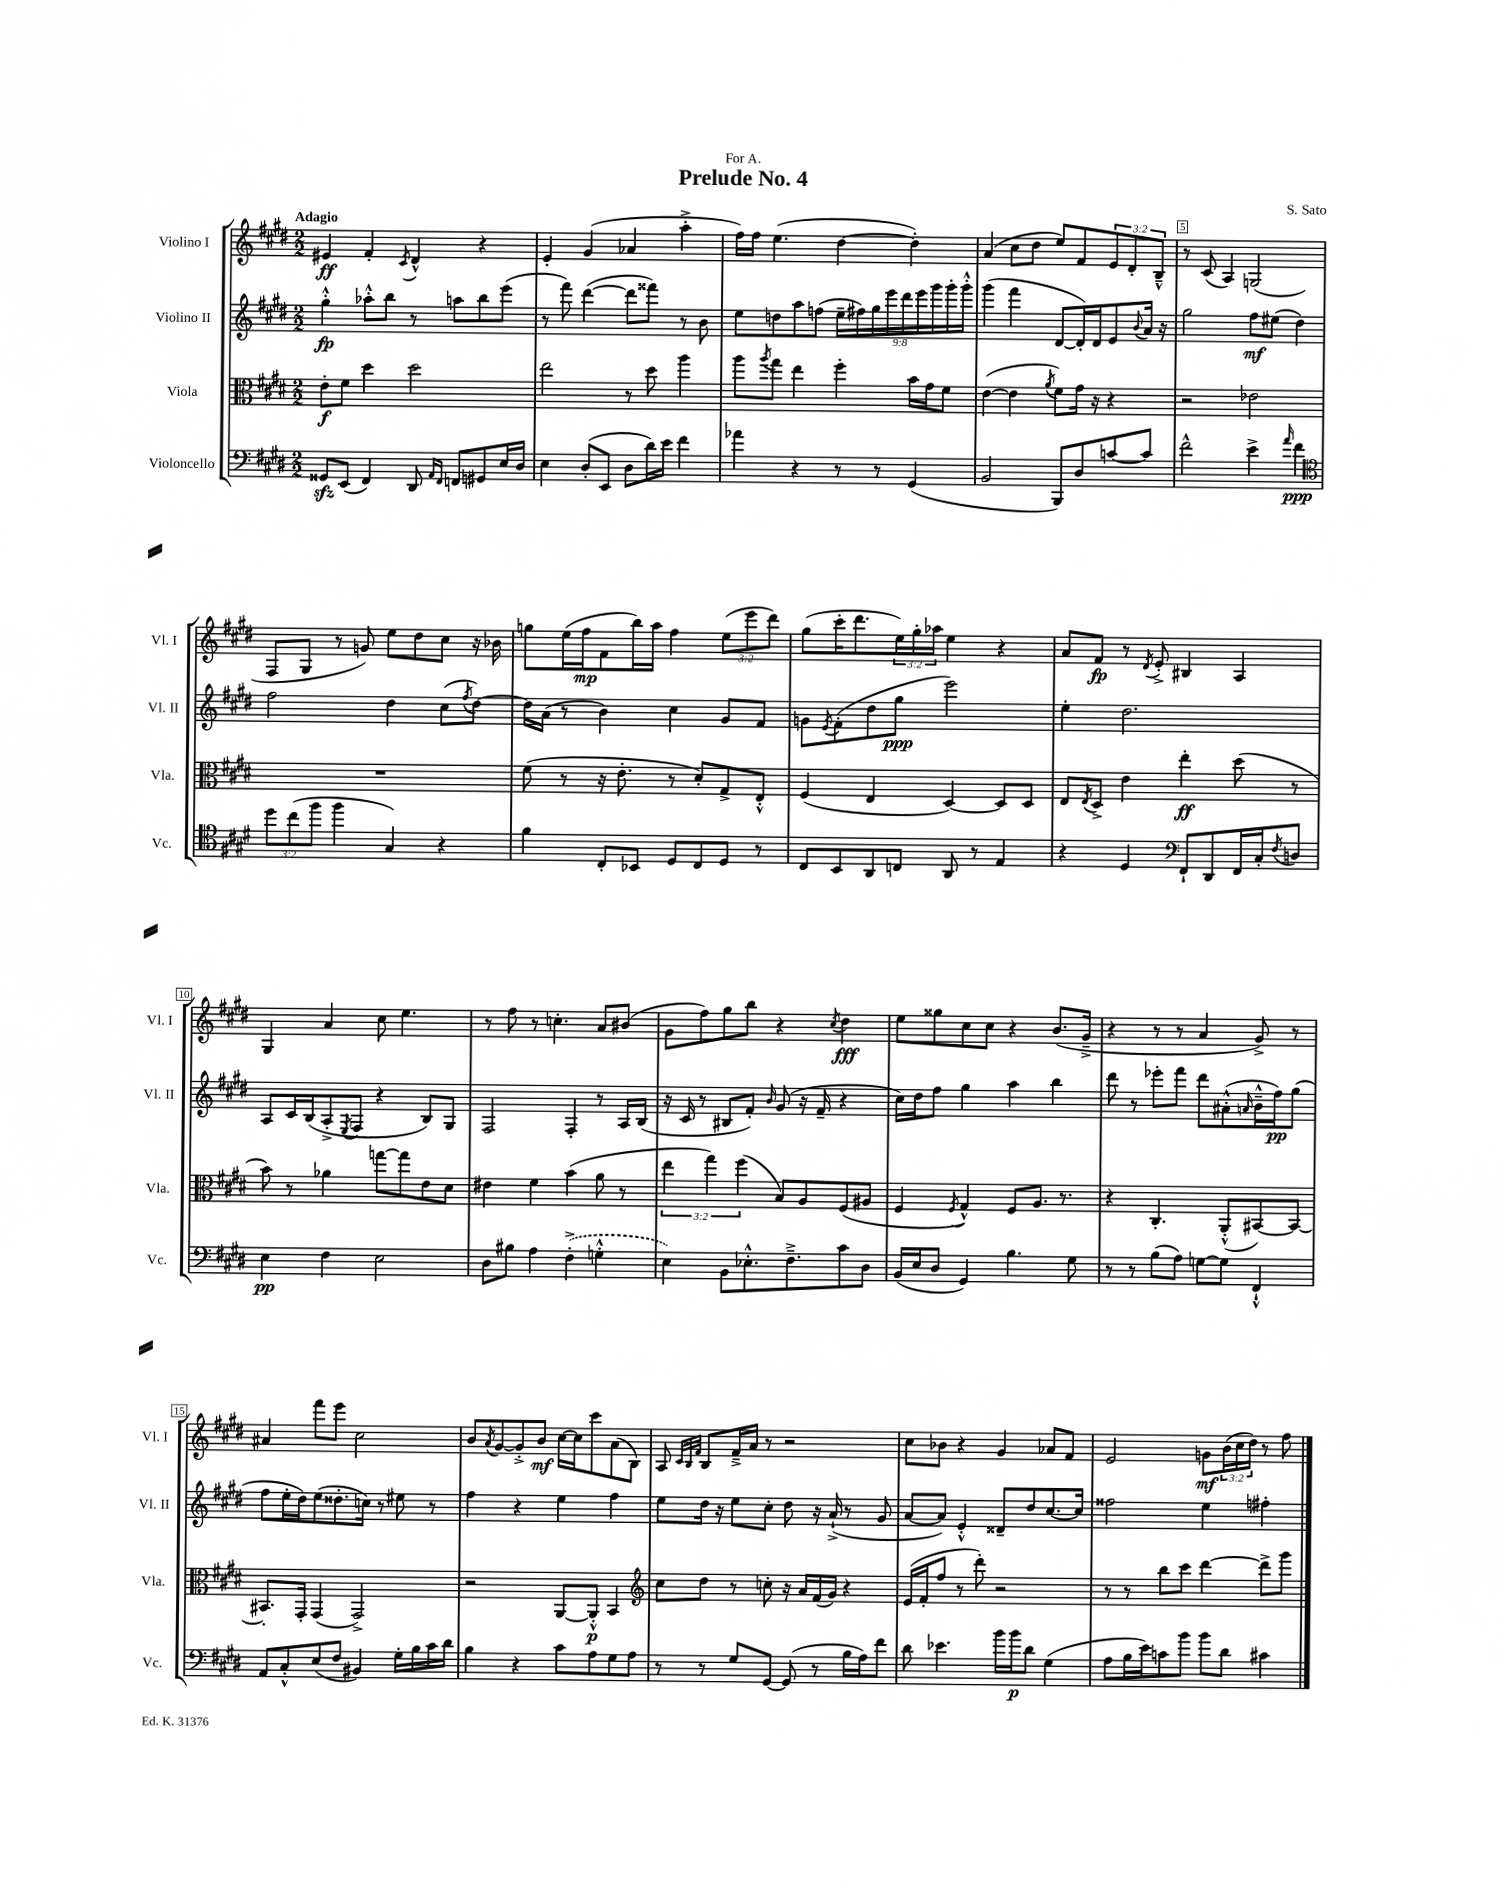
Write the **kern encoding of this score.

**kern	**dynam	**kern	**dynam	**kern	**dynam	**kern	**dynam
*part4	*part4	*part3	*part3	*part2	*part2	*part1	*part1
*staff4	*staff4	*staff3	*staff3	*staff2	*staff2	*staff1	*staff1
*I"Violoncello	*	*I"Viola	*	*I"Violino II	*	*I"Violino I	*
*I'Vc.	*	*I'Vla.	*	*I'Vl. II	*	*I'Vl. I	*
*clefF4	*	*clefC3	*	*clefG2	*	*clefG2	*
*k[f#c#g#d#]	*	*k[f#c#g#d#]	*	*k[f#c#g#d#]	*	*k[f#c#g#d#]	*
*M2/2	*	*M2/2	*	*M2/2	*	*M2/2	*
=1	=1	=1	=1	=1	=1	=1	=1
!	!	!	!	!	!	!LO:TX:a:B:t=Adagio	!
8GG##Xzz/L	.	8e'\L	f	4gg#'^^\	fp	4e#X/	ff
(8EE/J	.	8f#\J	.	.	.	.	.
4FF#/)	.	4dd#\	.	8aa-X'^^\L	.	4f#'/	.
.	.	.	.	8bb\J	.	.	.
.	.	.	.	.	.	8qc#/	.
8DD#/	.	2dd#\	.	8r	.	4d#^^/	.
16qqAA/LL	.	.	.	.	.	.	.
16qqFF#/JJ	.	.	.	.	.	.	.
8FFn/L	.	.	.	8aan\L	.	.	.
8GG#X/	.	.	.	8bb\	.	4r	.
16E/L	.	.	.	(8eee\J	.	.	.
16D#/JJ	.	.	.	.	.	.	.
=2	=2	=2	=2	=2	=2	=2	=2
4E\	.	2ee\	.	8r	.	4e'/	.
.	.	.	.	8fff#\)	.	.	.
(8D#'/L	.	.	.	([4ddd#\	.	(4g#/	.
8EE/J	.	.	.	.	.	.	.
8D#\L	.	8r	.	8ddd#\L]	.	4a-X/	.
16d#\L)	.	8dd#\	.	8fff##X\J)	.	.	.
16e\JJ	.	.	.	.	.	.	.
4f#\	.	4aa\	.	8r	.	4aa'^\	.
.	.	.	.	8b\	.	.	.
=3	=3	=3	=3	=3	=3	=3	=3
4a-X\	.	8aa\L	.	8ee\L	.	16ff#\LL)	.
.	.	.	.	.	.	16ff#\JJ	.
.	.	8qaa/	.	.	.	.	.
.	.	8gg#\J	.	8ddn\	.	(4.ee\	.
4r	.	4ee\	.	8aa\	.	.	.
.	.	.	.	(8ffn\J	.	.	.
8r	.	4ff#'\	.	18ee~\LL	.	[4dd#\	.
.	.	.	.	18ff#X\)	.	.	.
.	.	.	.	18gg#\	.	.	.
8r	.	.	.	.	.	.	.
.	.	.	.	18eee\	.	.	.
.	.	.	.	18ddd#\	.	.	.
(4GG#/	.	16b\LL	.	.	.	4dd#'\])	.
.	.	.	.	18eee\	.	.	.
.	.	16g#\J	.	.	.	.	.
.	.	.	.	18ggg#\	.	.	.
.	.	8f#\J	.	.	.	.	.
.	.	.	.	18ggg#'\	.	.	.
.	.	.	.	18ggg#'^^\JJ	.	.	.
=4	=4	=4	=4	=4	=4	=4	=4
2BB/	.	([4e\	.	(4ggg#\	.	(4a/	.
.	.	4e\]	.	4fff#\	.	8cc#\L	.
.	.	.	.	.	.	8dd#\J	.
.	.	8qa/	.	.	.	.	.
8BBB/L)	.	8f#\L)	.	[8d#/L	.	8ee/L)	.
8D#/	.	16g#\Jk	.	16d#'/L])	.	8f#/	.
.	.	16r	.	16d#/J	.	.	.
[8cn/	.	4r	.	8e/	.	12e/	.
.	.	.	.	.	.	12d#'/	.
.	.	.	.	8qqb/	.	.	.
8c/J]	.	.	.	16a/Jk	.	.	.
.	.	.	.	.	.	12B~^^/J	.
.	.	.	.	16r	.	.	.
=5	=5	=5	=5	=5	=5	=5	=5
2f#^^\	.	2r	.	2gg#\	.	8r	.
.	.	.	.	.	.	(8c#/	.
.	.	.	.	.	.	4A/)	.
4e^\	.	2e-X\	.	8ff#\L	mf	(2Gn/	.
.	.	.	.	(8ee#X\J	.	.	.
16qqa/	.	.	.	.	.	.	.
4f#\	ppp	.	.	4dd#\)	.	.	.
!!LO:LB:g=z
=6	=6	=6	=6	=6	=6	=6	=6
*clefC4	*	*	*	*	*	*	*
12dd#\L	.	1r	.	2ff#\	.	8F#/L	.
(12cc#\	.	.	.	.	.	.	.
.	.	.	.	.	.	8G#/J	.
12ff#\J	.	.	.	.	.	.	.
4ff#\	.	.	.	.	.	8r	.
.	.	.	.	.	.	8gn/)	.
4G#/)	.	.	.	4dd#\	.	8ee\L	.
.	.	.	.	.	.	8dd#\	.
4r	.	.	.	(8cc#\L	.	8cc#\J	.
.	.	.	.	8qff#/	.	.	.
.	.	.	.	[8dd#\J)	.	16r	.
.	.	.	.	.	.	16b-X\	.
=7	=7	=7	=7	=7	=7	=7	=7
4f#\	.	(8f#\	.	16dd#\LL]	.	8ggn\L	.
.	.	.	.	(16a\JJ	.	.	.
.	.	8r	.	8r	.	(16ee\L	.
.	.	.	.	.	.	16ff#\J	mp
8C#'/L	.	16r	.	4b\)	.	8f#\	.
.	.	8.e'\	.	.	.	.	.
8BB-X/J	.	.	.	.	.	16bb\L)	.
.	.	.	.	.	.	16aa\JJ	.
8D#/L	.	8r	.	4cc#\	.	4ff#\	.
8C#/	.	8d#'/L)	.	.	.	.	.
8D#/J	.	8G#^/	.	8g#/L	.	(12ee\L	.
.	.	.	.	.	.	12eee\	.
8r	.	8E'^^/J	.	8f#/J	.	.	.
.	.	.	.	.	.	12ddd#\J)	.
=8	=8	=8	=8	=8	=8	=8	=8
8C#/L	.	(4F#/	.	8gn\L	.	(8gg#\L	.
.	.	.	.	8qe/	.	.	.
8BB/	.	.	.	(8f#'\	.	16ccc#'\K	.
.	.	.	.	.	.	8.ddd#\	.
8AA/	.	4E/	.	8dd#\	.	.	.
8Cn/J	.	.	.	8gg#\J	ppp	24ee\L)	.
.	.	.	.	.	.	24gg#'\	.
.	.	.	.	.	.	24aa-X\JJ	.
8AA/	.	[4D#/)	.	2eee\)	.	4ee\	.
8r	.	.	.	.	.	.	.
4E/	.	8D#/L]	.	.	.	4r	.
.	.	8D#/J	.	.	.	.	.
=9	=9	=9	=9	=9	=9	=9	=9
4r	.	8E/L	.	4ee'\	.	8a/L	.
.	.	8qE/	.	.	.	.	.
.	.	8D#^/J	.	.	.	8f#/J	fp
4D#/	.	4e\	.	2.dd#\	.	8r	.
.	.	.	.	.	.	8qd#/	.
.	.	.	.	.	.	8e'^/	.
*clefF4	*	*	*	*	*	*	*
8FF#`/L	.	4ee'\	ff	.	.	4B#X/	.
8DD#/	.	.	.	.	.	.	.
16FF#/L	.	(8dd#\	.	.	.	4A/	.
16C#'/J	.	.	.	.	.	.	.
8qF#/	.	.	.	.	.	.	.
8Dn/J	.	8r	.	.	.	.	.
!!LO:LB:g=z
=10	=10	=10	=10	=10	=10	=10	=10
4E\	pp	8b\)	.	8A/L	.	4G#/	.
.	.	8r	.	16c#/L	.	.	.
.	.	.	.	(16B/J	.	.	.
4F#\	.	4a-X\	.	8A'^/	.	4a/	.
.	.	.	.	8qE/	.	.	.
.	.	.	.	8F#/J	.	.	.
2E\	.	[8ggn\L	.	4r	.	8cc#\	.
.	.	8gg\]	.	.	.	4.ee\	.
.	.	8e\	.	8B/L)	.	.	.
.	.	8d#\J	.	8G#/J	.	.	.
=11	=11	=11	=11	=11	=11	=11	=11
8D#\L	.	4e#X\	.	2F#/	.	8r	.
8B#X\J	.	.	.	.	.	8ff#\	.
4A\	.	4f#\	.	.	.	8r	.
.	.	.	.	.	.	4.ccn'\	.
(4F#'^\	.	(4b\	.	4F#'/	.	.	.
4Gn'^^\	.	8a\	.	8r	.	8a/L	.
.	.	8r	.	16A/LL	.	(8b#X/J	.
.	.	.	.	(16B/JJ	.	.	.
=12	=12	=12	=12	=12	=12	=12	=12
4E\)	.	6ee\	.	16r	.	8g#\L	.
.	.	.	.	16c#/	.	.	.
.	.	.	.	8r	.	8ff#\)	.
.	.	6gg#\)	.	.	.	.	.
8BB\L	.	.	.	8B#X/L	.	8gg#\	.
.	.	(6ff#\	.	.	.	.	.
8.E-X'^^\	.	.	.	8f#'/J)	.	8bb\J	.
.	.	.	.	16qqb/	.	.	.
.	.	8B/L)	.	(8g#/	.	4r	.
8.F#~^\	.	.	.	.	.	.	.
.	.	8A/	.	16r	.	.	.
.	.	.	.	16f#~/	.	.	.
.	.	.	.	.	.	8qcc#/	.
8c#\	.	(8F#/	.	4r	.	4dd#\	fff
8D#\J	.	8A#X/J	.	.	.	.	.
=13	=13	=13	=13	=13	=13	=13	=13
(16BB/LL	.	4F#/	.	16cc#\LL)	.	8ee\L	.
16E/J	.	.	.	16dd#\J	.	.	.
8D#/J	.	.	.	8ff#\J	.	8gg##X\	.
.	.	8qF#/	.	.	.	.	.
4GG#/)	.	4G#^^/)	.	4gg#\	.	8cc#\	.
.	.	.	.	.	.	8cc#\J	.
4.B\	.	8F#/L	.	4aa\	.	4r	.
.	.	8.A/J	.	.	.	.	.
.	.	.	.	4bb\	.	(8.b/L	.
.	.	8.r	.	.	.	.	.
8G#\	.	.	.	.	.	.	.
.	.	.	.	.	.	16g#~^/Jk	.
=14	=14	=14	=14	=14	=14	=14	=14
8r	.	4r	.	8ddd#\	.	4r	.
8r	.	.	.	8r	.	.	.
(8B\L	.	4.C#'/	.	8eee-X'\L	.	8r	.
8A\J)	.	.	.	8fff#\J	.	8r	.
[8Gn\L	.	.	.	8ddd#\L	.	4a/	.
8G\J]	.	(8AA'^^/L	.	(8a#X'^^\	.	.	.
.	.	.	.	16qqan/	.	.	.
4FF#`^^/	.	[8BB#X/)	.	16b~^^\L	.	8g#^/)	.
.	.	.	.	16ff#\J)	pp	.	.
.	.	8BB#/J_	.	(8gg#\J	.	8r	.
!!LO:LB:g=z
=15	=15	=15	=15	=15	=15	=15	=15
8AA/L	.	8.BB#X'/L]	.	8ff#\L	.	4a#X/	.
8C#'^^/	.	.	.	16ee'\L	.	.	.
.	.	16GG#'/Jk	.	16dd#\J)	.	.	.
(8E/	.	(4GG#/	.	(8ee\	.	8fff#\L	.
8F#/J	.	.	.	8.dd##X'\	.	8eee\J	.
4BB#X/)	.	2GG#^/)	.	.	.	2cc#\	.
.	.	.	.	16ccn\Jk)	.	.	.
.	.	.	.	8r	.	.	.
16G#'\LL	.	.	.	8ee#X\	.	.	.
16B\	.	.	.	.	.	.	.
16c#\	.	.	.	8r	.	.	.
16d#\JJ	.	.	.	.	.	.	.
=16	=16	=16	=16	=16	=16	=16	=16
4B\	.	2r	.	4ff#\	.	8b/L	.
.	.	.	.	.	.	8qa/	.
.	.	.	.	.	.	[8g#/	.
4r	.	.	.	4r	.	8g#'^/]	.
.	.	.	.	.	.	8b/J	mf
8c#\L	.	[8AA/L	.	4ee\	.	[16cc#\LL	.
.	.	.	.	.	.	16cc#\J]	.
8A\	.	8AA'^^/J]	p	.	.	8ccc#\	.
8G#\	.	4BB/	.	4ff#\	.	(8a\	.
8A\J	.	.	.	.	.	8B\J)	.
=17	=17	=17	=17	=17	=17	=17	=17
*	*	*clefG2	*	*	*	*	*
8r	.	8cc#\L	.	8ee\L	.	8A/	.
.	.	.	.	.	.	32qqc#/LLL	.
.	.	.	.	.	.	32qqB/	.
.	.	.	.	.	.	32qqf#/JJJ	.
8r	.	8dd#\J	.	16dd#\Jk	.	8B/L	.
.	.	.	.	16r	.	.	.
8G#/L	.	8r	.	8ee\L	.	16f#~^/L	.
.	.	.	.	.	.	16a/JJ	.
[8GG#/J	.	8ccn'\	.	8cc#'\J	.	8r	.
(8GG#/]	.	16r	.	8dd#\	.	2r	.
.	.	16a/LL	.	.	.	.	.
8r	.	(16f#/	.	16r	.	.	.
.	.	16g#/JJ)	.	(16a`^/	.	.	.
16B\LL	.	4r	.	8r	.	.	.
16A\J)	.	.	.	.	.	.	.
8f#\J	.	.	.	8g#/	.	.	.
=18	=18	=18	=18	=18	=18	=18	=18
8d#\	.	(16e/LL	.	[8a/L	.	8cc#\L	.
.	.	16f#'/J	.	.	.	.	.
4.e-X\	.	8ff#/J	.	8a/J])	.	8b-X\J	.
.	.	8r	.	4e'^^/	.	4r	.
.	.	8ddd#'\)	.	.	.	.	.
16b\LL	.	2r	.	8d##X~/L	.	4g#/	.
16b\J	p	.	.	.	.	.	.
8d#\J	.	.	.	8dd#/	.	.	.
(4G#\	.	.	.	[8.cc#/	.	8a-X/L	.
.	.	.	.	.	.	8f#/J	.
.	.	.	.	16cc#/Jk]	.	.	.
=19	=19	=19	=19	=19	=19	=19	=19
8A\L	.	8r	.	2ff##X\	.	2e/	.
16B\L	.	8r	.	.	.	.	.
16e\J)	.	.	.	.	.	.	.
8cn\	.	8bb\L	.	.	.	.	.
8b\J	.	8ccc#\J	.	.	.	.	.
8b\L	.	[4ddd#\	.	4ee\	.	8gn\L	mf
8d#\J	.	.	.	.	.	(24b\L	.
.	.	.	.	.	.	24cc#\	.
.	.	.	.	.	.	24dd#\JJ)	.
4c#X\	.	8ddd#^\L]	.	4ff#X'\	.	8r	.
.	.	8ggg#\J	.	.	.	8ff#\	.
==	==	==	==	==	==	==	==
*-	*-	*-	*-	*-	*-	*-	*-
